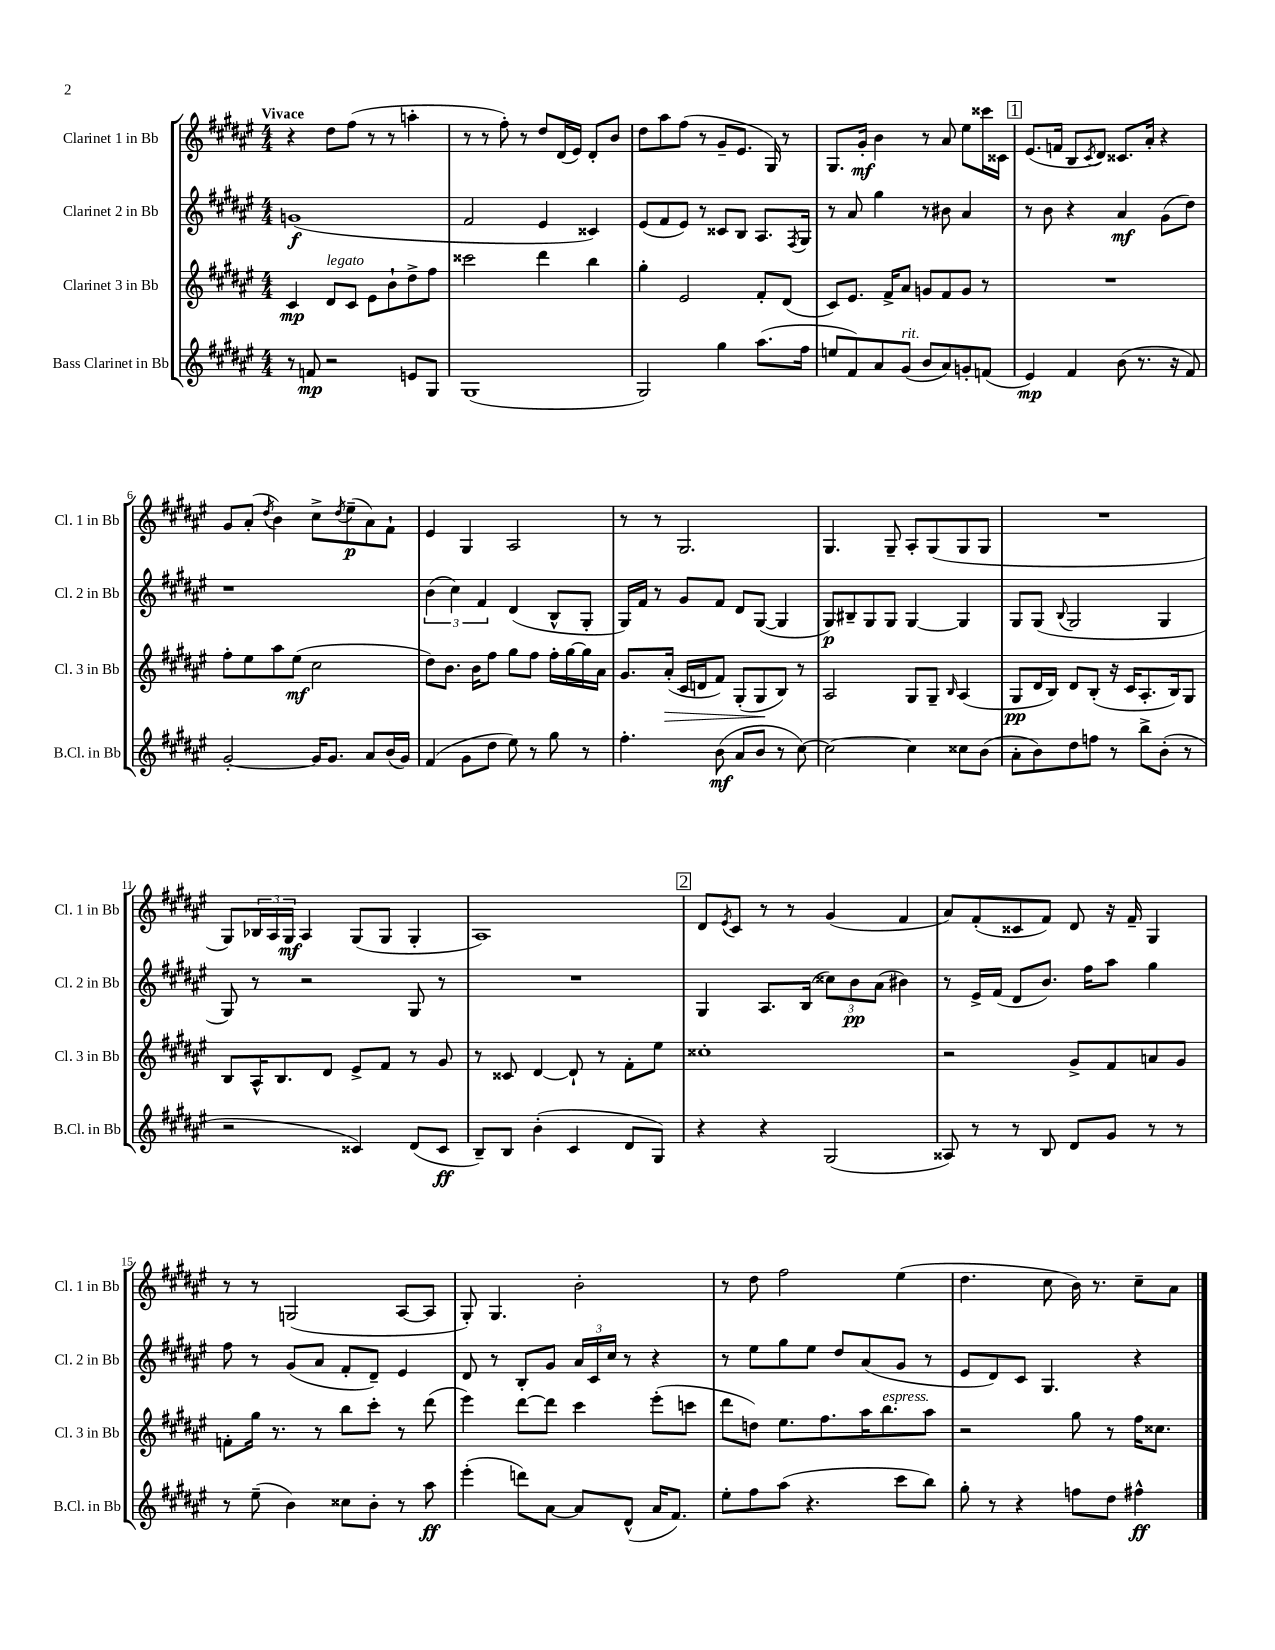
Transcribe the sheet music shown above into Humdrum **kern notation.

**kern	**kern	**kern	**kern
*staff4	*staff3	*staff2	*staff1
*clefG2	*clefG2	*clefG2	*clefG2
*k[f#c#g#d#a#e#]	*k[f#c#g#d#a#e#]	*k[f#c#g#d#a#e#]	*k[f#c#g#d#a#e#]
*M4/4	*M4/4	*M4/4	*M4/4
8r	4c#	(1g	4r
8f	.	.	.
2r	8d#	.	8dd#
.	8c#	.	(8ff#
.	8e#	.	8r
.	8b`	.	8r
8e	8dd#^	.	4aa'
8G#	8ff#	.	.
=	=	=	=
(1G#	2ccc##	2f#	8r
.	.	.	8r
.	.	.	8ff#')
.	.	.	8r
.	4ddd#	4e#	8dd#
.	.	.	(16d#
.	.	.	16e#)
.	4bb	4c##)	8d#'
.	.	.	8b
=	=	=	=
2G#)	4gg#'	(8e#	8dd#
.	.	8f#	8aa#
.	2e#	8e#)	(8ff#
.	.	8r	8r
4gg#	.	8c##	8g#~
.	.	8B	8.e#
(8.aa#	8f#'	8.A#	.
.	.	.	16G#)
.	(8d#	.	8r
.	.	8qF#	.
16ff#	.	16G#	.
=	=	=	=
8ee	8c#)	8r	8.G#
8f#)	8.e#	8a#	.
.	.	.	16g#'
8a#	.	4gg#	4b
.	16f#^	.	.
(8g#	8a#	.	.
8b	8g	8r	8r
8a#)	8f#	8b#	8a#
8g'	8g	4a#	8ee#
(8f	8r	.	16ccc##
.	.	.	16c##
=	=	=	=
4e#)	1r	8r	(8.e#
.	.	8b	.
.	.	.	16f
4f#	.	4r	8B
.	.	.	8qc#
.	.	.	8d#)
(8b	.	4a#	8.c##
8.r	.	.	.
.	.	.	16a#'
.	.	(8g#	4r
16r	.	.	.
8f#)	.	8dd#)	.
=	=	=	=
[2g#'	8ff#'	1r	8g#
.	8ee#	.	(8a#'
.	.	.	8qdd#
.	8aa#	.	4b)
.	(8ee#	.	.
16g#]	2cc#	.	8cc#^
8.g#	.	.	.
.	.	.	8qdd#
.	.	.	(8ee#~
8a#	.	.	8a#)
(16b	.	.	8f#`
16g#)	.	.	.
=	=	=	=
(4f#	8dd#)	(6b	4e#
.	8.b	.	.
.	.	6cc#)	.
8g#	.	.	4G#
.	16b	.	.
.	.	6f#	.
8dd#	8ff#	.	.
8ee#)	8gg#	(4d#	2A#
8r	8ff#	.	.
8gg#	16ff#'	8B^^	.
.	[16gg#	.	.
8r	16gg#]	8G#'	.
.	16a#	.	.
=	=	=	=
4.ff#'	8.g#	16G#)	8r
.	.	16f#	.
.	.	8r	8r
.	(16a#'	.	.
.	16c#	8g#	2.G#
.	16d	.	.
(8b	8f#)	8f#	.
8a#	(8G#'	8d#	.
8b	8G#	([8G#	.
8r	8B)	4G#]	.
[8cc#)	8r	.	.
=	=	=	=
2cc#_	2A#	8G#)	4.G#
.	.	8B#~	.
.	.	8G#	.
.	.	8G#	8G#~
4cc#]	8G#	[4G#	8A#'
.	8G#~	.	(8G#
.	16qqB	.	.
8cc##	(4A#	4G#]	8G#
(8b	.	.	8G#
=	=	=	=
8a#'	8G#	8G#	1r
8b)	16d#	(8G#	.
.	16B)	.	.
.	.	8qqB	.
8dd#	8d#	2G#	.
8ff	(8B'	.	.
8r	16r	.	.
.	16c#	.	.
8bb^	8.A#'	.	.
(8b'	.	4G#	.
.	16B)	.	.
8r	8G#	.	.
=	=	=	=
2r	8B	8G#)	8G#)
.	16A#^^	8r	24B-
.	.	.	24A#
.	8.B	.	.
.	.	.	24G#
.	.	2r	4A#
.	8d#	.	.
4c##)	8e#^	.	(8G#
.	8f#	.	8G#
(8d#	8r	8G#	4G#'
8c##	8g#	8r	.
=	=	=	=
8B~)	8r	1r	1A#)
8B	8c##	.	.
(4b'	[4d#	.	.
4c#	8d#`]	.	.
.	8r	.	.
8d#	8f#'	.	.
8G#)	8ee#	.	.
=	=	=	=
4r	1cc##'	4G#	8d#
.	.	.	8qe#
.	.	.	8c#
4r	.	8.A#	8r
.	.	.	8r
.	.	(16B	.
(2G#	.	12cc##)	(4g#
.	.	12b	.
.	.	(12a#	.
.	.	4b#)	4f#
=	=	=	=
8A##)	2r	8r	8a#)
8r	.	16e#^	(8f#'
.	.	(16f#	.
8r	.	8d#	8c##
8B	.	8.b)	8f#)
8d#	8g#^	.	8d#
.	.	16ff#	.
8g#	8f#	8aa#	16r
.	.	.	16f#~
8r	8a	4gg#	4G#
8r	8g#	.	.
=	=	=	=
8r	8f'	8ff#	8r
(8ee#~	16gg#	8r	8r
.	8.r	.	.
4b)	.	(8g#	(2G
.	8r	8a#	.
8cc##	8bb	8f#'	.
8b'	8ccc#'	8d#~)	.
8r	8r	4e#	[8A#
8aa#	(8ddd#	.	8A#]
=	=	=	=
(4eee#'	4eee#)	8d#	8G#')
.	.	8r	4.G#
8ddd)	[8ddd#	8B'	.
[8a#	8ddd#]	8g#	.
8a#]	4ccc#	24a#	2b'
.	.	24c#	.
.	.	24cc#	.
(8d#^^	.	8r	.
16a#	(8eee#'	4r	.
8.f#)	.	.	.
.	8ccc	.	.
=	=	=	=
8ee#'	8ddd#	8r	8r
8ff#	8dd)	8ee#	8dd#
(8aa#	8.ee#	8gg#	2ff#
4.r	.	8ee#	.
.	8.ff#	.	.
.	.	8dd#	.
.	16aa#	(8a#	.
.	8.bb	.	.
8ccc#	.	8g#	(4ee#
8bb)	8aa#	8r	.
=	=	=	=
8gg#'	2r	8e#	4.dd#
8r	.	8d#)	.
4r	.	8c#	.
.	.	4.G#	8cc#
8ff	8gg#	.	16b)
.	.	.	8.r
8dd#	8r	.	.
4ff#^^	16ff#	4r	8cc#~
.	8.cc##	.	.
.	.	.	8a#
==	==	==	==
*-	*-	*-	*-
